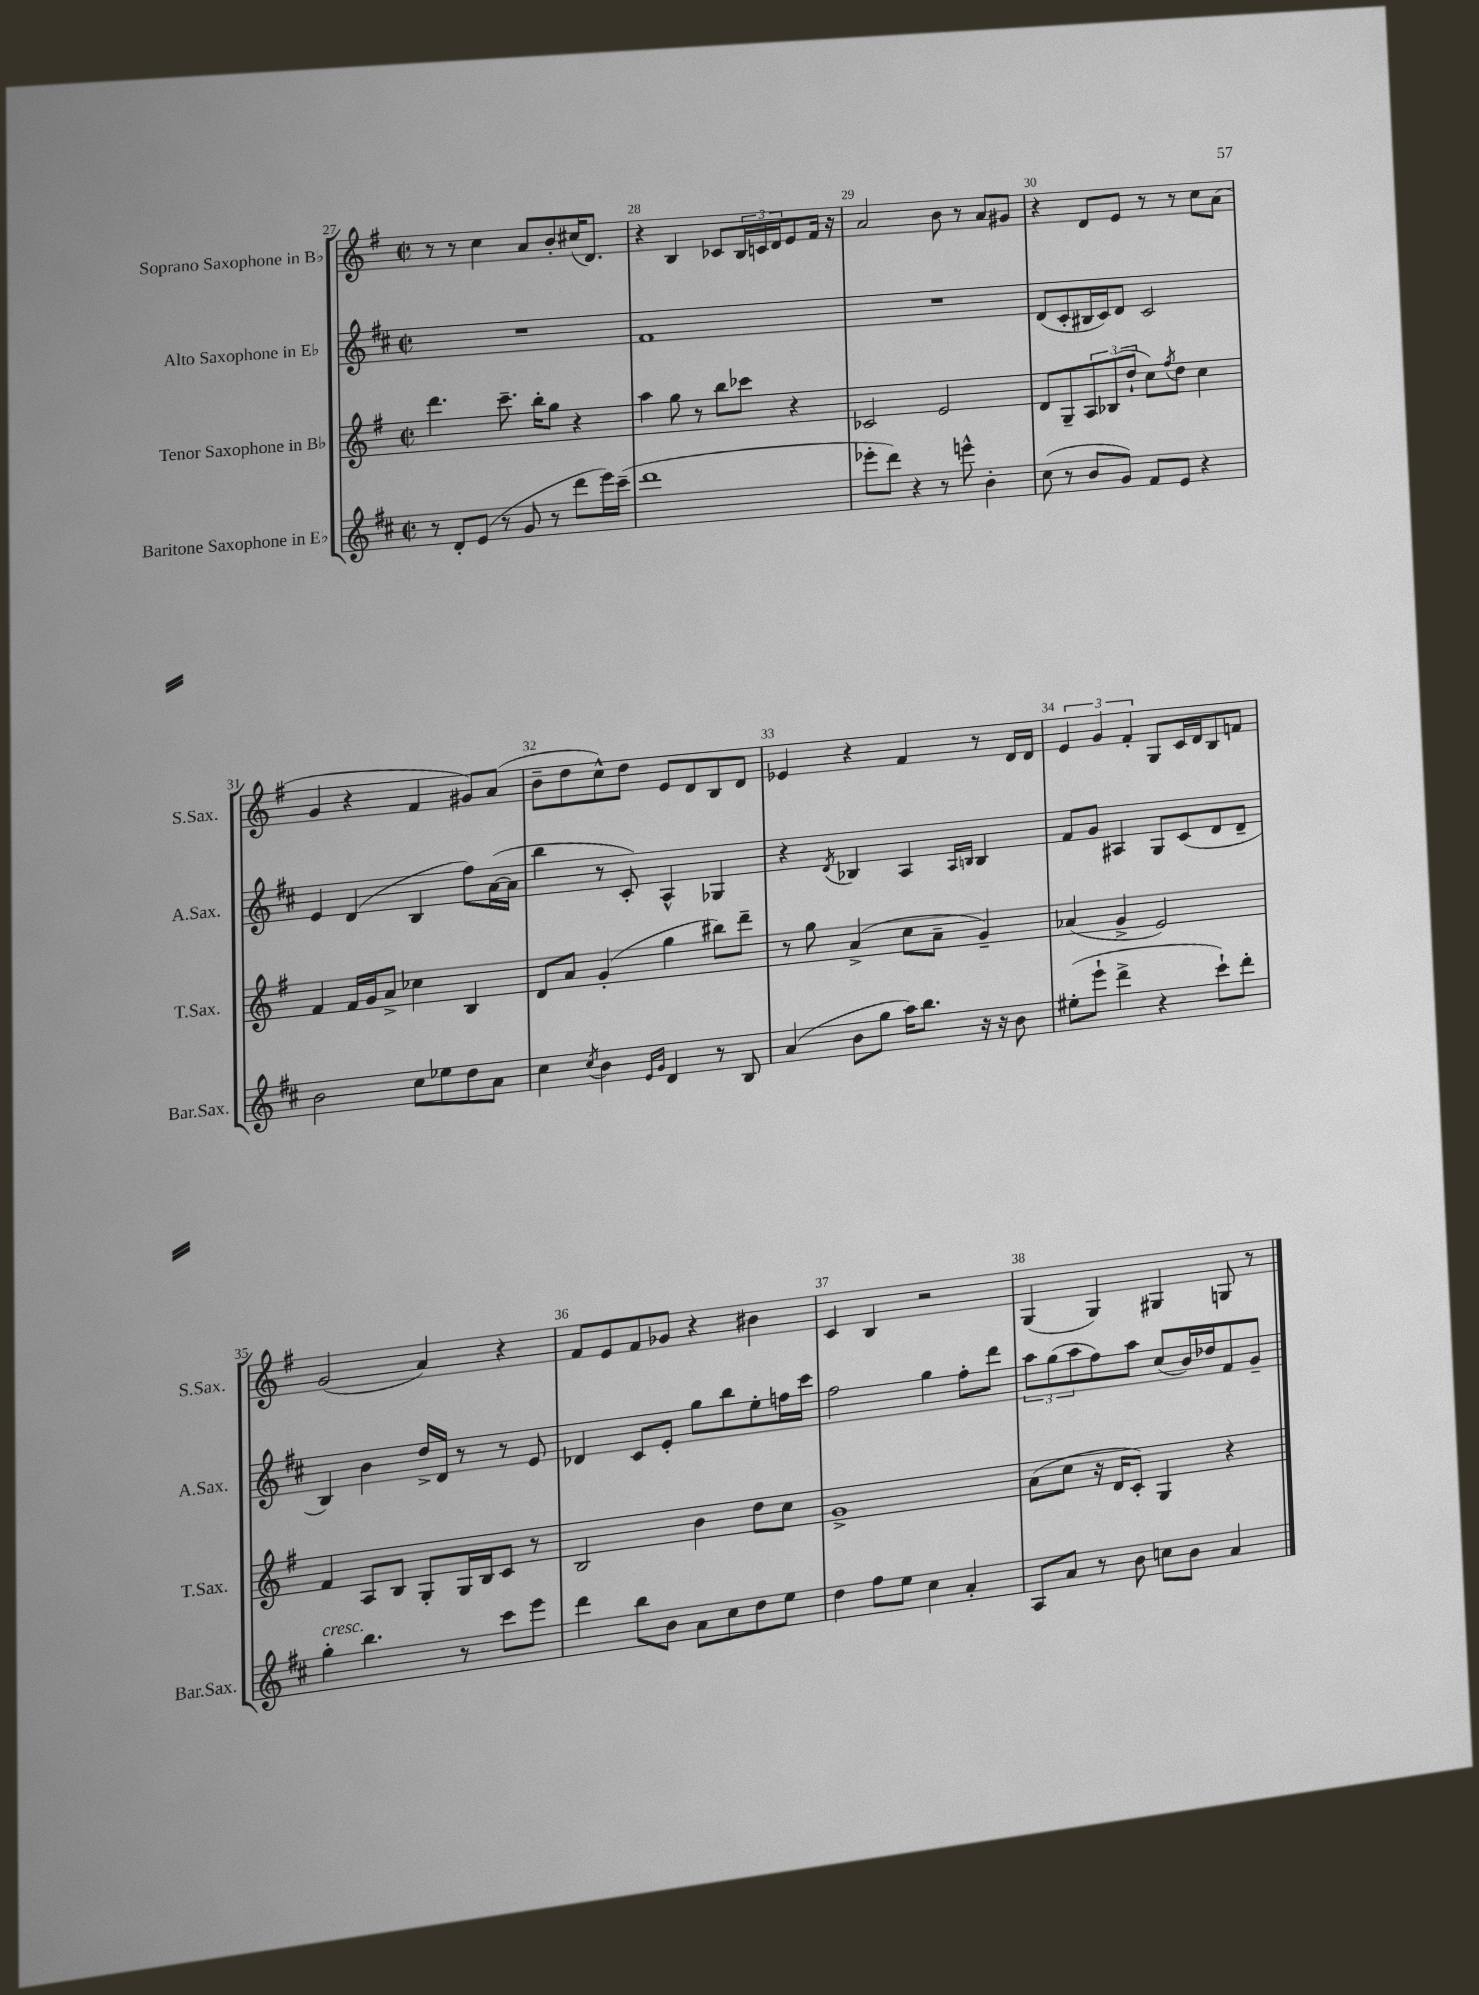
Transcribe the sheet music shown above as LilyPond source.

<<
\new StaffGroup <<
\new Staff = "s0" \with { instrumentName = "Soprano Saxophone in Bb" shortInstrumentName = "S.Sax." } {
    \clef treble \key g \major \defaultTimeSignature \time 2/2
    r8 r8 c''4 a'8 b'8-. cis''16( d'8.) |
    r4 b4 ces'8 \tuplet 3/2 { b16 c'16 d'16 } e'8 fis'16 r16 |
    a'2 b'8 r8 a'8 gis'8 |
    r4 d'8 e'8 r8 r8 c''8 a'8( |
    g'4 r4 fis'4 gis'8) a'8( |
    b'8-- d''8 c''8-^) d''8 e'8 d'8 b8 d'8 |
    ees'4 r4 fis'4 r8 d'16 d'16 |
    \tuplet 3/2 { e'4 g'4 fis'4-. } g8 c'16 d'16 b8 f'8 |
    g'2( a'4) r4 |
    fis'8 e'8 fis'8 ges'8 r4 bis'4 |
    c'4 b4 r2 |
    g4( g4) gis4 g8 r8 \bar "|." |
}
\new Staff = "s1" \with { instrumentName = "Alto Saxophone in Eb" shortInstrumentName = "A.Sax." } {
    \clef treble \key d \major \defaultTimeSignature \time 2/2
    R1 |
    fis'1 |
    R1 |
    d'8( cis'8-. bis16 cis'16) d'8 cis'2 |
    e'4 d'4( b4 fis''8) a'16~( a'16 |
    b''4 r8 cis'8-.) a4-^ ges4 |
    r4 \acciaccatura { d'8 } bes4 a4 \grace { a16 b16 } b4 |
    fis'8 g'8 ais4 g8 cis'8( d'8 d'8-- |
    b4) b'4 d''16-> d'16 r8 r8 e'8 |
    des'4 cis'8 e'8-. g''8 b''8 e''8-. f''16 cis'''16 |
    fis''2 g''4 fis''8-. d'''8 |
    \tuplet 3/2 { a''8 g''8( a''8 } fis''8) a''8 cis''8( b'16) des''16 fis'8 g'8-- \bar "|." |
}
\new Staff = "s2" \with { instrumentName = "Tenor Saxophone in Bb" shortInstrumentName = "T.Sax." } {
    \clef treble \key g \major \defaultTimeSignature \time 2/2
    d'''4. c'''8.-- b''16-. g''8 r4 |
    a''4 g''8 r8 b''8 ces'''8 r4 |
    ces'2 e'2 |
    d'8 g8-- \tuplet 3/2 { a8 bes8( d''8-! } c''8) \acciaccatura { fis''8 } d''8 c''4 |
    fis'4 fis'16 g'16 a'8-> ces''4 b4 |
    d'8 a'8 g'4-.( g''4 bis''8) d'''8-- |
    r8 g''8 a'4->( c''8 a'8-- g'4--) |
    aes'4( g'4-> e'2) |
    fis'4 a8 b8 g8-. g16 b16 c'8 r8 |
    b2 b'4 d''8 c''8 |
    g'1-> |
    a'8( c''8 r16 d'16 c'8-.) g4 r4 \bar "|." |
}
\new Staff = "s3" \with { instrumentName = "Baritone Saxophone in Eb" shortInstrumentName = "Bar.Sax." } {
    \clef treble \key d \major \defaultTimeSignature \time 2/2
    r8 d'8-. e'8( r8 g'8 r8 d'''8 e'''16) cis'''16--( |
    d'''1 |
    ees'''8-. d'''8) r4 r8 e'''8-^ b'4-. |
    cis''8( r8 b'8 g'8) fis'8 e'8 r4 |
    b'2 cis''8 ees''8 d''8 a'8 |
    cis''4 \acciaccatura { cis''8 } b'4 \grace { e'16 g'16 } d'4 r8 b8 |
    a'4( b'8 g''8 a''16) b''8. r16 r16 b'8 |
    eis''8-.( e'''8-! d'''4-> r4 cis'''8-!) d'''8-. |
    g''4-.^\markup { \italic "cresc." } b''4. r8 cis'''8 e'''8 |
    d'''4 b''8 b'8 a'8 cis''8 d''8 e''8 |
    d''4 fis''8 e''8 cis''4 a'4-. |
    a8 a'8 r8 b'8 c''8 b'8 a'4 \bar "|." |
}
>>
>>
\layout { \context { \Score currentBarNumber = #27 \override BarNumber.break-visibility = ##(#f #t #t) barNumberVisibility = #all-bar-numbers-visible } }
